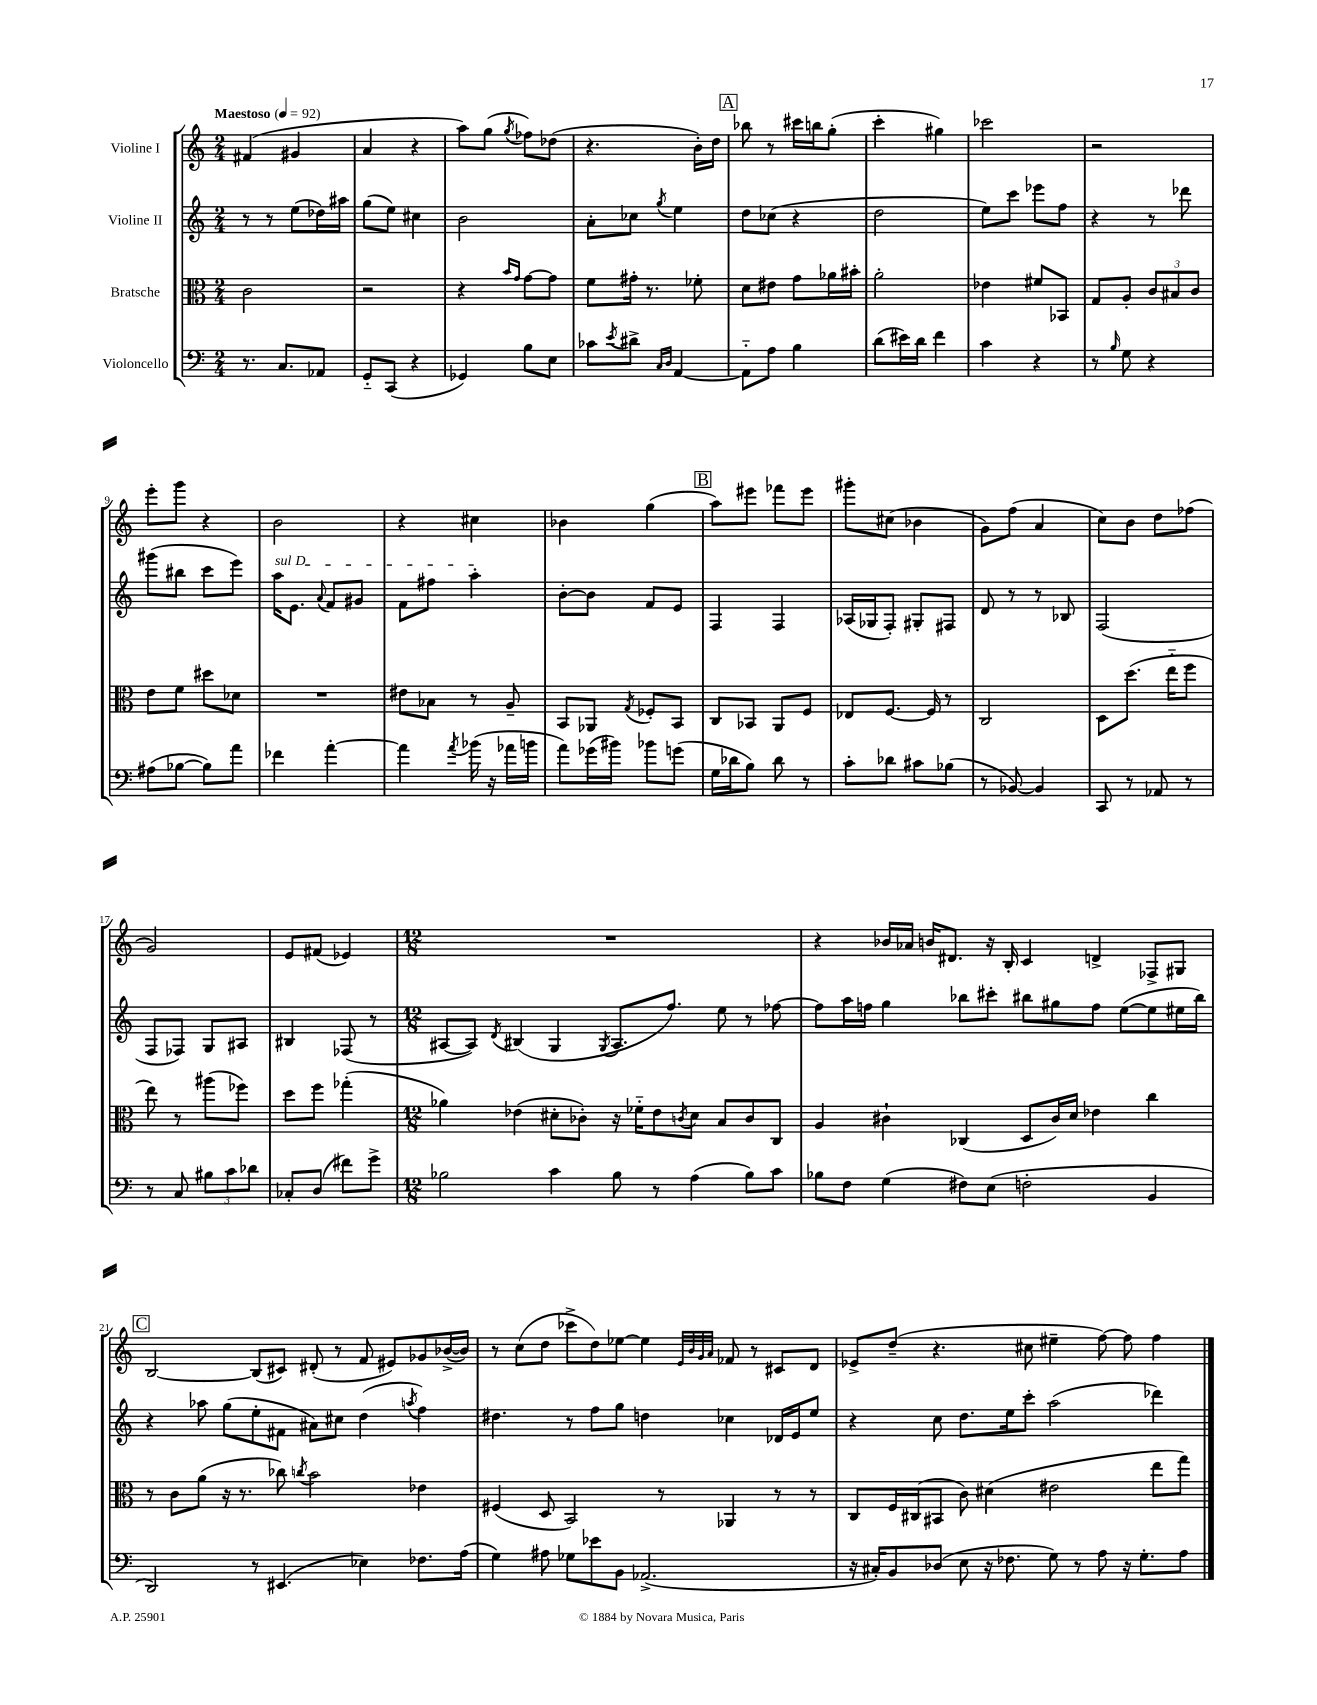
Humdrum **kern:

**kern	**kern	**kern	**kern
*staff4	*staff3	*staff2	*staff1
*clefF4	*clefC3	*clefG2	*clefG2
*k[]	*k[]	*k[]	*k[]
*M2/4	*M2/4	*M2/4	*M2/4
*MM92	*MM92	*MM92	*MM92
8.r	2c	8r	(4f#
.	.	8r	.
8.C	.	.	.
.	.	(8ee	4g#
8AA-	.	16dd-)	.
.	.	16aa#	.
=	=	=	=
8GG'~	2r	(8gg	4a
(8CC	.	8ee)	.
4r	.	4cc#	4r
=	=	=	=
4GG-)	4r	2b	8aa)
.	.	.	(8gg
.	16qqb	.	.
.	16qqg	.	8qgg
8B	[8g	.	8ff-)
8E	8g]	.	(8dd-
=	=	=	=
8c-	8f	8a'	4.r
8qe	.	.	.
8d#^	16g#'	8cc-	.
.	8.r	.	.
16qqC	.	.	.
16qqD	.	8qgg	.
[4AA	.	4ee	.
.	8f-'	.	16b')
.	.	.	16dd
=	=	=	=
8AA'~]	8d	8dd	8bb-
8A	8e#	(8cc-	8r
4B	8g	4r	16ccc#
.	.	.	16bb
.	16a-	.	(8gg'
.	16b#'	.	.
=	=	=	=
(8d	2a'	2dd	4ccc'
16e#)	.	.	.
16d	.	.	.
4f	.	.	4gg#)
=	=	=	=
4c	4e-	8ee)	2ccc-
.	.	8ccc	.
4r	8f#	8eee-	.
.	8BB-	8ff	.
=	=	=	=
8r	8G	4r	2r
16qqB	.	.	.
8G	8A'	.	.
4r	12c	8r	.
.	12B#	.	.
.	.	8ddd-	.
.	12c	.	.
=	=	=	=
(8A#	8e	(8ggg#	8eee'
[8B-	8f	8bb#	8ggg
8B-])	8dd#	8ccc	4r
8a	8d-	8eee)	.
=	=	=	=
4f-	2r	16aa	2b
.	.	8.e	.
.	.	8qqa	.
[4a'	.	8f	.
.	.	8g#	.
=	=	=	=
4a]	8e#	8f	4r
.	8B-	8ff#	.
8qa	.	.	.
(16b-	8r	4aa'	4cc#
16r	.	.	.
16a-	8A~	.	.
16b	.	.	.
=	=	=	=
8a)	8BB	[8b'	4b-
(16g-	8AA-	8b]	.
16b#)	.	.	.
.	8qG	.	.
8b-	8F-'	8f	(4gg
(8g	8BB	8e	.
=	=	=	=
16G	8C	4F	8aa)
16d-	.	.	.
8B)	8BB-	.	8eee#
8d-	8AA	4F	8fff-
8r	8F	.	8eee#
=	=	=	=
8c'	8E-	(16A-	8ggg#'
.	.	16G-	.
8d-	[8.F	8F')	(8cc#
8c#	.	8G#'	4b-
.	16F]	.	.
(8B-	8r	8F#	.
=	=	=	=
8r	2C	8d	8g)
[8BB-)	.	8r	(8ff
4BB-]	.	8r	4a
.	.	8B-	.
=	=	=	=
8CC	8D	(2F	8cc)
8r	(8.dd	.	8b
8AA-	.	.	8dd
.	16ee'~	.	.
8r	8ff	.	(8ff-
=	=	=	=
8r	8ee)	8F	2g)
8C	8r	8F-)	.
12B#	(8aa#	8G	.
12c	.	.	.
.	8ff-)	8A#	.
12d-	.	.	.
=	=	=	=
8C-'	8dd	4B#	8e
(8D	8ff	.	(8f#
8f#)	(4gg-'	(8F-	4e-)
8g^	.	8r	.
=	=	=	=
*M12/8	*M12/8	*M12/8	*M12/8
2B-	4a-)	[8A#	1.r
.	.	8A#])	.
.	.	8qd	.
.	(4e-	(4B#	.
4c	8d#'	4G	.
.	8c-')	.	.
.	.	8qG	.
8B-	16r	8.A#	.
.	16f-'~	.	.
8r	8e-	.	.
.	.	8.ff)	.
.	8qc	.	.
(4A	8d#	.	.
.	8B	8ee	.
8B-)	8c	8r	.
8c	8C	[8ff-	.
=	=	=	=
8B-	4A	8ff-]	4r
8F	.	16aa	.
.	.	16ff	.
(4G	4c#`	4gg	16b-
.	.	.	16a-
.	.	.	16b
.	.	.	8.d#
8F#)	(4C-	8bb-	.
(8E	.	8ccc#'	16r
.	.	.	16B'
2F'	8D	8bb#	4c
.	16c#)	8gg#	.
.	16d	.	.
.	4e-	8ff	4d^
.	.	([8ee	.
4BB	4cc	8ee]	8F-^
.	.	16ee#	8G#
.	.	16bb#)	.
=	=	=	=
2DD)	8r	4r	[2B
.	8c	.	.
.	(8a	8aa-	.
.	16r	(8gg	.
.	8.r	.	.
8r	.	8ee'	(8B]
(4.EE#	8cc-)	8f#	8c#)
.	8qcc	.	.
.	2b	8a#)	(8d#'
.	.	8cc#	8r
4E-)	.	(4dd	8f
.	.	.	8e#)
.	.	8qaa	.
8.F-	4e-	4ff)	8g-
.	.	.	([16b-^
(16A	.	.	16b-])
=	=	=	=
4G)	(4F#	4.dd#	8r
.	.	.	(8cc
8A#	8D	.	8dd
8G-	2BB)	8r	8ccc-^
8e-	.	8ff	8dd)
8BB	.	8gg	[8ee-
(2.AA-^	.	4dd	4ee-]
.	8r	.	.
.	.	.	32qqe
.	.	.	32qqb
.	.	.	32qqg
.	.	.	32qqa
.	4AA-	4cc-	8f-
.	.	.	8r
.	8r	16d-	8c#
.	.	16e	.
.	8r	8ee	8d
=	=	=	=
16r	8C	4r	8e-^
16C#')	.	.	.
8BB	16F	.	(8dd~
.	(16C#	.	.
(8D-	8BB#	8cc	4.r
8E	8c)	8.dd	.
16r	(4d#	.	.
8.F-	.	16ee	.
.	.	8ccc'	8cc#
8G)	2e#	(2aa	4ee#~
8r	.	.	.
8A	.	.	[8ff)
16r	.	.	8ff]
8.G'	.	.	.
.	8ee	4ddd-)	4ff
8A	8gg)	.	.
==	==	==	==
*-	*-	*-	*-
